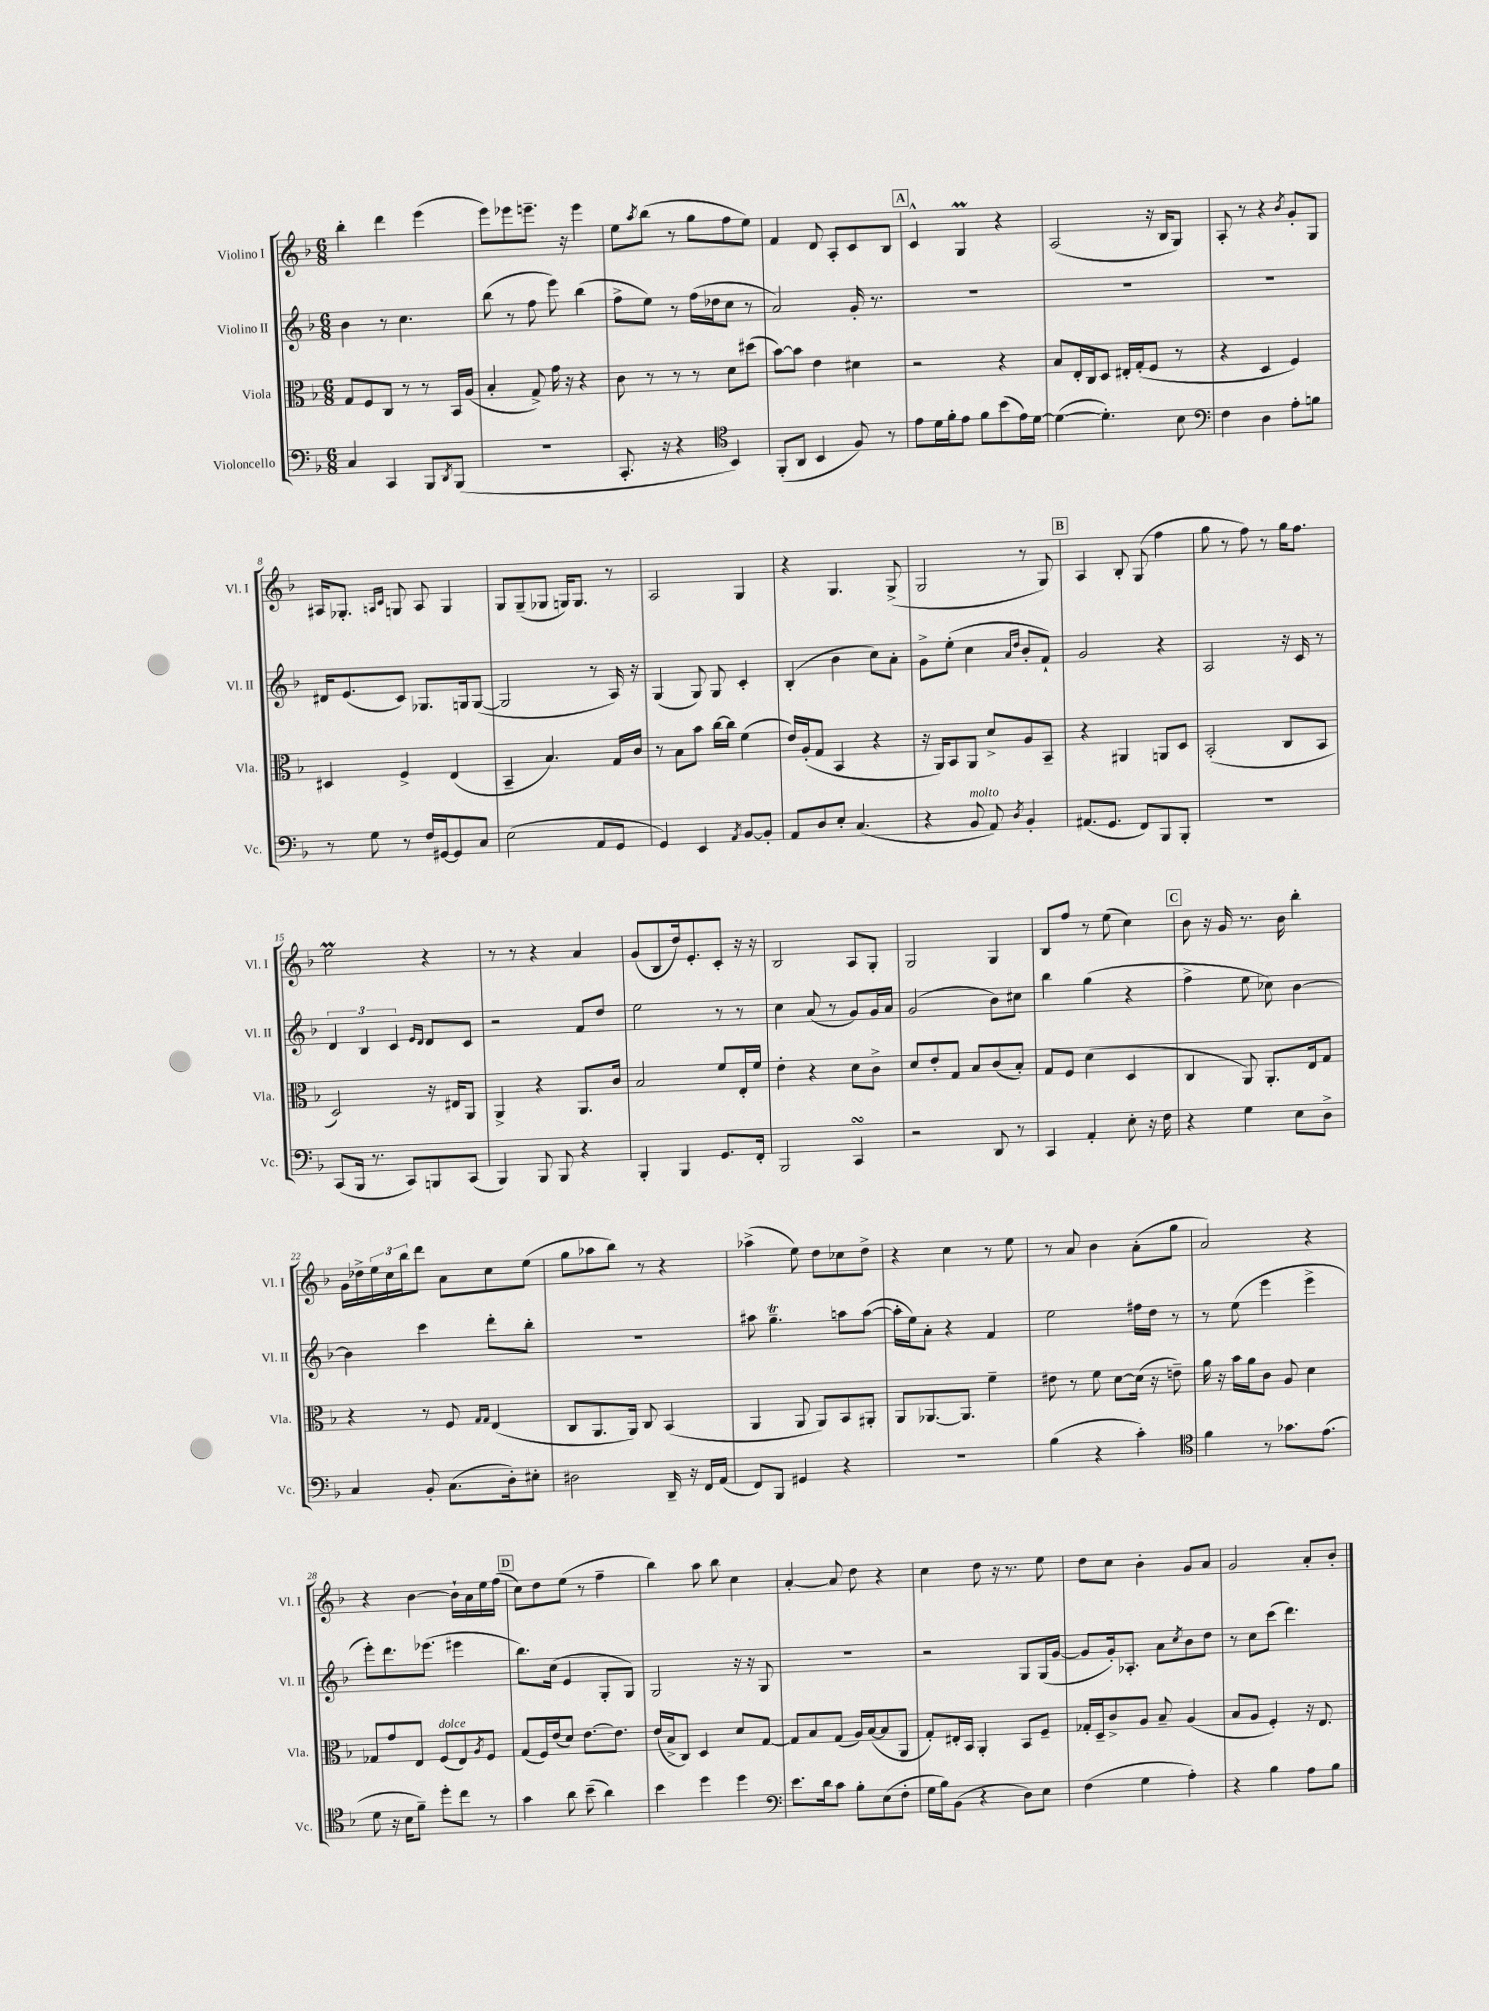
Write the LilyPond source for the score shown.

<<
\new StaffGroup <<
\new Staff = "s0" \with { instrumentName = "Violino I" shortInstrumentName = "Vl. I" } {
    \clef treble \key f \major \numericTimeSignature \time 6/8
    bes''4-. d'''4 e'''4( |
    e'''8) ees'''8 e'''8.-- r16 e'''4 |
    e''8 \acciaccatura { a''8 } bes''8( r8 g''8 f''8 e''8) |
    f'4 d'8 a8-. c'8 bes8 |
    \mark \markup { \box "A" } c'4-^ g4\prall r4 |
    a2( r16 bes16 g8) |
    a8-. r8 r4 \acciaccatura { bes'8 } g'8-. g8 |
    ais16 ges8.-. \grace { a16 c'16 } g8 a8 g4 |
    g8 g8--( ges8 g16) g8. r8 |
    a2 g4 |
    r4 g4. g8->( |
    g2 r8 g8) |
    \mark \markup { \box "B" } a4 bes8-. g8( f''4 |
    g''8 r8 f''8) r8 g''16 f''8. |
    e''2\prall r4 |
    r8 r8 r4 a'4 |
    g'8( bes8 d''16) e'8.-. c'8-. r16 r16 |
    bes2 a8 g8-. |
    g2 g4 |
    bes8 f''8 r8 e''8( c''4) |
    \mark \markup { \box "C" } bes'8 r16 g'16 r8. bes'16 bes''4-. |
    g'16 des''16-> \tuplet 3/2 { e''16 c''16 bes''16 } d'''8 a'8 c''8 e''8( |
    g''8 aes''8 bes''8) r8 r4 |
    aes''4->( e''8) d''8 ces''8 d''8-> |
    r4 c''4 r8 e''8 |
    r8 a'8 bes'4 a'8-.( g''8 |
    a'2) r4 |
    r4 bes'4~ bes'16-! a'16 e''16 f''16( |
    \mark \markup { \box "D" } c''8) d''8 e''8( r8 f''4-- |
    bes''4) a''8 bes''8 c''4 |
    a'4~-. a'8 d''8 r4 |
    c''4 d''8 r16 r8. e''8 |
    d''8 c''8 bes'4-. g'8 a'8 |
    g'2 a'8-. bes'8-. \bar "|." |
}
\new Staff = "s1" \with { instrumentName = "Violino II" shortInstrumentName = "Vl. II" } {
    \clef treble \key f \major \numericTimeSignature \time 6/8
    bes'4 r8 c''4. |
    bes''8( r8 f''8 e'''8) bes''4( |
    f''8-> e''8) r8 f''16( des''16 c''8 r8 |
    a'2) g'16-. r8. |
    \mark \markup { \box "A" } R2. |
    R2. |
    R2. |
    dis'16 e'8.( c'8) ges8. g16 g8~( |
    g2 r8 a16) r16 |
    g4( g8) g8 c'4-. |
    bes4-.( bes'4 c''8) a'8-. |
    g'8-> e''8-.( c''4 \grace { a'16 d''16 } bes'8-. f'8-!) |
    \mark \markup { \box "B" } g'2 r4 |
    a2 r16 c'16 r8 |
    \tuplet 3/2 { d'4 bes4 c'4 } \grace { e'16 d'16 } d'8 c'8 |
    r2 f'8 d''8 |
    e''2 r8 r8 |
    c''4 a'8( r8 g'8) g'16 a'16 |
    g'2( bes'8) cis''8 |
    bes''4 g''4( r4 |
    \mark \markup { \box "C" } f''4-> e''8 ces''8) bes'4~ |
    bes'4 c'''4 d'''8-. bes''8-. |
    R2. |
    ais''8 g''4.--\trill a''8 a''8~( |
    a''16-. e''16) a'8-. r4 f'4 |
    e''2 fis''16 d''16 r8 |
    r8 e''8( e'''4 e'''4-> |
    e'''8-.) d'''8. ees'''8.( eis'''4 |
    \mark \markup { \box "D" } bes''8.) c''16( e'4 g8-. g8) |
    g2 r16 r16 g8 |
    R2. |
    r2 g8 g16( g'16~ |
    g'8 g'16-.) aes8.-. a'8 \acciaccatura { c''8 } bes'8 d''8 |
    r8 c''8 c'''8( d'''4.) \bar "|." |
}
\new Staff = "s2" \with { instrumentName = "Viola" shortInstrumentName = "Vla." } {
    \clef alto \key f \major \numericTimeSignature \time 6/8
    g8 f8 c8 r8 r8 bes,16 a16( |
    bes4-. g8->) g'16 r16 r4 |
    c'8 r8 r8 r8 d'8 dis''8( |
    bes'8~) bes'8 e'4 dis'4 |
    \mark \markup { \box "A" } r2 r4 |
    bes8 e16-. c16 d8 eis16-. g16-.( f8 r8 |
    r4 d4 f4) |
    dis4 f4-> e4( |
    bes,4-- bes4.) g16 c'16 |
    r8 bes8 bes'8 c''16~ c''16 f'4( |
    e'16) a16-.( g8 bes,4 r4 |
    r16 a,16) bes,8 a,8 d'8-> a8 bes,8-- |
    \mark \markup { \box "B" } r4 ais,4 a,8 d8 |
    bes,2-.( c8 bes,8 |
    d2) r16 eis16 a,8 |
    a,4-> r4 a,8. c'16 |
    bes2 f'8 e16-. f'16 |
    e'4-. r4 d'8 c'8-> |
    d'8 e'8-. g8 bes8 c'8( bes8-.) |
    g8 f8 d'4( d4 |
    \mark \markup { \box "C" } c4 a,8) a,8.-. e16 g8 |
    r4 r8 f8 \grace { g16 g16 } e4( |
    c8 a,8. a,16) c8 bes,4( |
    a,4 a,8 a,8) bes,8 ais,8-. |
    a,8 aes,8.~ aes,8. f'4-- |
    eis'8 r8 f'8 d'8~ d'16( r16 e'8--) |
    a'16 r16 bes'16 a'16 c'8 a8 d'4 |
    ges8 g'8 e8 f8^\markup { \italic "dolce" }( e8) \acciaccatura { a8 } f8 |
    \mark \markup { \box "D" } g8( f16) e'16( d'8) e'8.~ e'8. |
    e'16( bes16-> c8) d4 d'8 g8~ |
    g8 bes8 g8( a16) bes16~( bes8 a,8 |
    g8-.) eis16-. bes,16 a,4-. bes,8 f8-- |
    ges16-. d16-- c'8-> a8 bes8-- a4( |
    bes8 a8 f4-.) r16 e8. \bar "|." |
}
\new Staff = "s3" \with { instrumentName = "Violoncello" shortInstrumentName = "Vc." } {
    \clef bass \key f \major \numericTimeSignature \time 6/8
    c4 c,4 bes,,8 \acciaccatura { d,8 } bes,,8( |
    R2. |
    c,8.-. r16 r4 \clef tenor bes,4) |
    f,8-.( a,8 bes,4 f8) r8 |
    \mark \markup { \box "A" } e'8 d'16 f'16-. e'8 f'8 bes'8( e'16) d'16~ |
    d'4~( d'4.-.) bes8 |
    \clef bass f4 d4 a8-. b8 |
    r8 g8 r8 f16 gis,16~ gis,8 c8 |
    e2( a,8 g,8 |
    g,4) e,4 \acciaccatura { a,8 } bes,8~ bes,8-. |
    a,8 d8 e8-. c4.( |
    r4 bes,8^\markup { \italic "molto" } a,8) \acciaccatura { d8 } bes,4-. |
    \mark \markup { \box "B" } ais,8.( g,8. f,8) bes,,8 bes,,8-. |
    R2. |
    c,8( bes,,16 r8. c,8) b,,8 c,8( |
    bes,,4) bes,,8 bes,,8 r4 |
    bes,,4-. bes,,4 g,8. f,16-. |
    bes,,2 c,4\turn |
    r2 d,8 r8 |
    c,4 a,4-. e8-. r16 f16 |
    \mark \markup { \box "C" } r4 g4 e8 d8-> |
    c4 bes,8-. c8.( d16-.) eis8-. |
    dis2 d,16-- r16 f,16 a,16( |
    f,8) bes,,8 gis,4 r4 |
    R2. |
    bes4( r4 c'4-.) |
    \clef tenor f'4 r8 ges'8. e'8.( |
    d'8 r16 bes16 f'8--) d''8-. c''8 r8 |
    \mark \markup { \box "D" } g'4 a'8 bes'8--( a'4) |
    bes'4 d''4 d''4 |
    \clef bass e'8. d'16 c'8 bes8-. e8( f8-. |
    g16 bes16) bes,8( r4 d8) e8 |
    f4( g4 a4-.) |
    r4 bes4 a8 bes8 \bar "|." |
}
>>
>>
